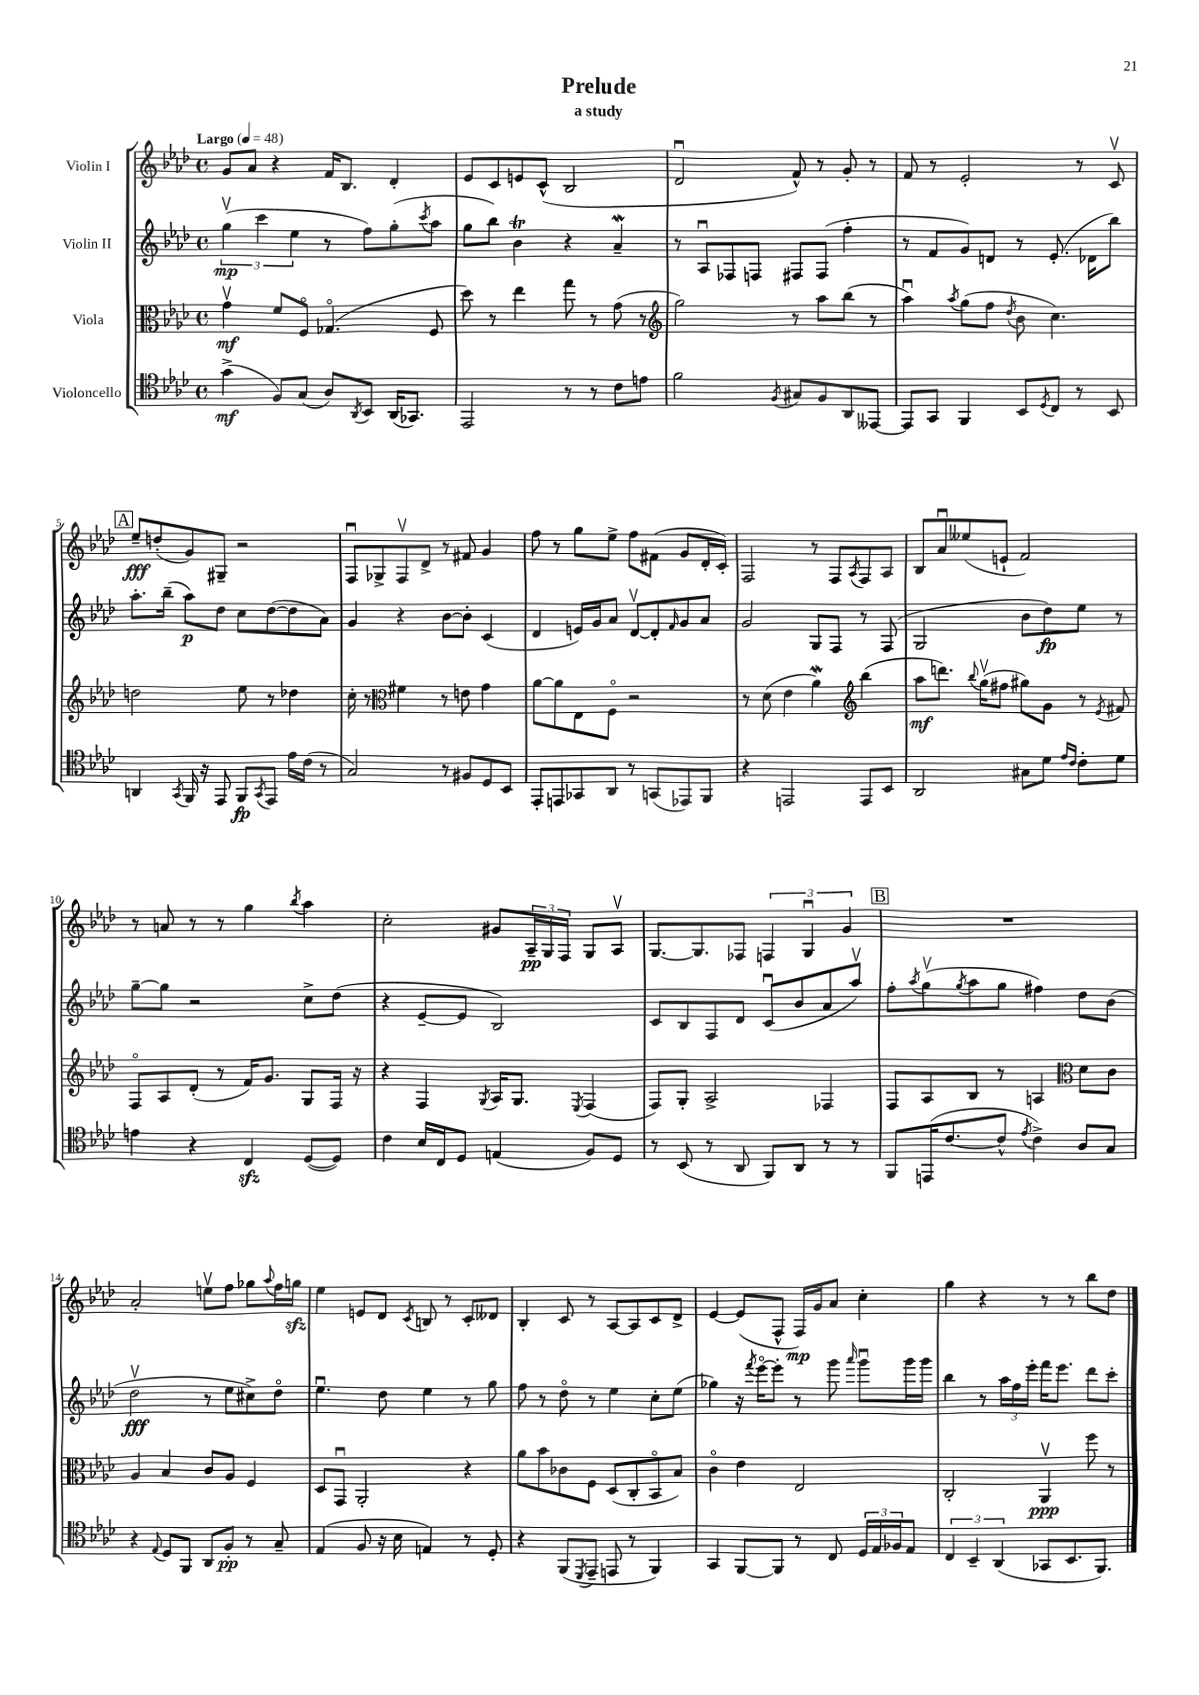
\header { title = "Prelude" subtitle = "a study" }
<<
\new StaffGroup <<
\new Staff = "s0" \with { instrumentName = "Violin I" } {
    \clef treble \key aes \major \defaultTimeSignature \time 4/4 \tempo "Largo" 4 = 48
    g'8 aes'8 r4 f'16 bes8. des'4-. |
    ees'8 c'8 e'8 c'8-^( bes2 |
    des'2\downbow f'8-^) r8 g'8-. r8 |
    f'8 r8 ees'2-. r8 c'8\upbow |
    \mark \markup { \box "A" } ees''8--\fff d''8-.( g'8) gis8-- r2 |
    f8\downbow ges8-> f8\upbow des'8-> r8 fis'8 g'4 |
    f''8 r8 g''8 ees''8-> f''8 fis'8( g'8 des'16-. c'16-.) |
    f2 r8 f8 \acciaccatura { aes8 } f8 aes8 |
    bes8 aes'8\downbow eeses''8( e'8-! f'2) |
    r8 a'8 r8 r8 g''4 \acciaccatura { bes''8 } aes''4 |
    c''2-. gis'8 \tuplet 3/2 { aes16--\pp g16 f16 } g8 aes8\upbow |
    g8.~ g8. fes8 \tuplet 3/2 { f4 g4\downbow g'4 } |
    \mark \markup { \box "B" } R1 |
    aes'2-. e''8\upbow f''8 ges''8 \appoggiatura { aes''8 } f''16 g''16\sfz |
    ees''4 e'8 des'8 \acciaccatura { c'8 } b8 r8 c'8-. deses'8 |
    bes4-. c'8 r8 aes8~ aes8 c'8 des'8-> |
    ees'4~ ees'8( f8-^ f16\mp) g'16 aes'8 c''4-. |
    g''4 r4 r8 r8 bes''8 des''8 \bar "|." |
}
\new Staff = "s1" \with { instrumentName = "Violin II" } {
    \clef treble \key aes \major \defaultTimeSignature \time 4/4
    \tuplet 3/2 { g''4\upbow\mp( c'''4 ees''4 } r8 f''8) g''8-.( \acciaccatura { c'''8 } aes''8 |
    g''8 bes''8) bes'4\trill r4 aes'4--\mordent |
    r8 aes8\downbow fes8 f8 fis8 fis8( f''4-. |
    r8 f'8 g'8) d'8 r8 ees'8.-.( des'16 bes''8) |
    \mark \markup { \box "A" } aes''8.-. bes''16--( aes''8\p) des''8 c''8 des''8~( des''8 aes'8) |
    g'4 r4 bes'8~ bes'8-. c'4( |
    des'4 e'16) g'16 aes'8 des'8~\upbow des'8-. \grace { f'16 } g'8 aes'8 |
    g'2 g8 f8 r8 f8( |
    g2 bes'8 des''8\fp) ees''8 r8 |
    g''8~-- g''8 r2 c''8-> des''8( |
    r4 ees'8~-- ees'8 bes2) |
    c'8 bes8 f8 des'8 c'8\downbow( bes'8 aes'8 aes''8\upbow) |
    \mark \markup { \box "B" } f''8-. \acciaccatura { aes''8 } g''8\upbow( \acciaccatura { g''8 } aes''8 g''8 fis''4) des''8 bes'8( |
    des''2\upbow\fff r8 ees''8 cis''8->) des''8\flageolet |
    ees''4.\downbow des''8 ees''4 r8 g''8 |
    f''8 r8 des''8\flageolet r8 ees''4 c''8-. ees''8( |
    ges''4) r16 \acciaccatura { f'''8 } ees'''16~\flageolet ees'''8-. r8 g'''8 \grace { aes'''16 } g'''8\downbow g'''16 g'''16 |
    bes''4 r8 \tuplet 3/2 { aes''16 f''16 ees'''16-. } f'''16 ees'''8. des'''8 c'''8-. \bar "|." |
}
\new Staff = "s2" \with { instrumentName = "Viola" } {
    \clef alto \key aes \major \defaultTimeSignature \time 4/4
    g'4\upbow\mf f'8 f8\flageolet ges4.\flageolet( f8 |
    des''8) r8 ees''4 g''8 r8 g'8( r8 |
    \clef treble g''2) r8 aes''8 bes''8( r8 |
    aes''4\downbow) \acciaccatura { aes''8 } g''8( f''8 \acciaccatura { des''8 } bes'8 c''4.) |
    \mark \markup { \box "A" } d''2 ees''8 r8 des''4 |
    c''16-. r8. \clef alto fis'4 r8 e'8 g'4 |
    aes'8~ aes'8 ees8 f8\flageolet r2 |
    r8 des'8( ees'4 aes'4\mordent) \clef treble bes''4( |
    aes''8\mf d'''8.) \appoggiatura { bes''8 } g''16\upbow( fis''8 gis''8) g'8 r8 \acciaccatura { ees'8 } fis'8 |
    f8\flageolet aes8 des'8-.( r8 f'16) g'8. g8 f16 r16 |
    r4 f4 \acciaccatura { g8 } aes16 g8. \acciaccatura { ees8 } f4( |
    f8) g8-. aes2-> fes4 |
    \mark \markup { \box "B" } f8 aes8 bes8 r8 a4 \clef alto des'8 c'8 |
    aes4 bes4 c'8 aes8 f4 |
    des8 g,8\downbow aes,2-. r4 |
    aes'8 bes'8 ces'8 f8 des8( c8-. bes,8\flageolet bes8) |
    c'4\flageolet ees'4 ees2 |
    c2-. aes,4\upbow\ppp f''8 r8 \bar "|." |
}
\new Staff = "s3" \with { instrumentName = "Violoncello" } {
    \clef tenor \key aes \major \defaultTimeSignature \time 4/4
    g'4->\mf( f8) g8( aes8) \acciaccatura { aes,8 } bes,8 aes,16( ges,8.) |
    ees,2 r8 r8 c'8 e'8 |
    f'2 \acciaccatura { f8 } gis8 f8 aes,8 eeses,8~ |
    eeses,8 g,8 f,4 bes,8 \acciaccatura { des8 } c8 r8 bes,8 |
    \mark \markup { \box "A" } a,4 \acciaccatura { g,8 } f,16 r16 ees,8 f,8\fp \acciaccatura { g,8 } ees,8 ees'16 c'16( r8 |
    g2) r8 fis8 des8 bes,8 |
    ees,8-. e,8 ges,8 aes,8 r8 g,8( ees,8) f,8 |
    r4 e,2 e,8 bes,8 |
    aes,2 gis8 des'8 \grace { ees'16 c'16 } c'8-. des'8 |
    e'4 r4 c4\sfz des8~( des8) |
    c'4 bes16 c16 des8 e4( f8) des8 |
    r8 bes,8( r8 aes,8 f,8) aes,8 r8 r8 |
    \mark \markup { \box "B" } f,8 e,16( c'8.~ c'8-^ \acciaccatura { ees'8 } c'4->) aes8 g8 |
    r4 \appoggiatura { ees8 } des8 f,8 aes,8 f8-.\pp r8 g8-- |
    ees4( f8 r16 bes16 e4) r8 des8-. |
    r4 f,8( \acciaccatura { des,8 } ees,8-- e,8 r8 f,4) |
    g,4 f,8~ f,8 r8 c8 \tuplet 3/2 { des16 ees16 fes16 } ees8 |
    \tuplet 3/2 { c4 bes,4-- aes,4( } ges,8 bes,8. f,8.) \bar "|." |
}
>>
>>
